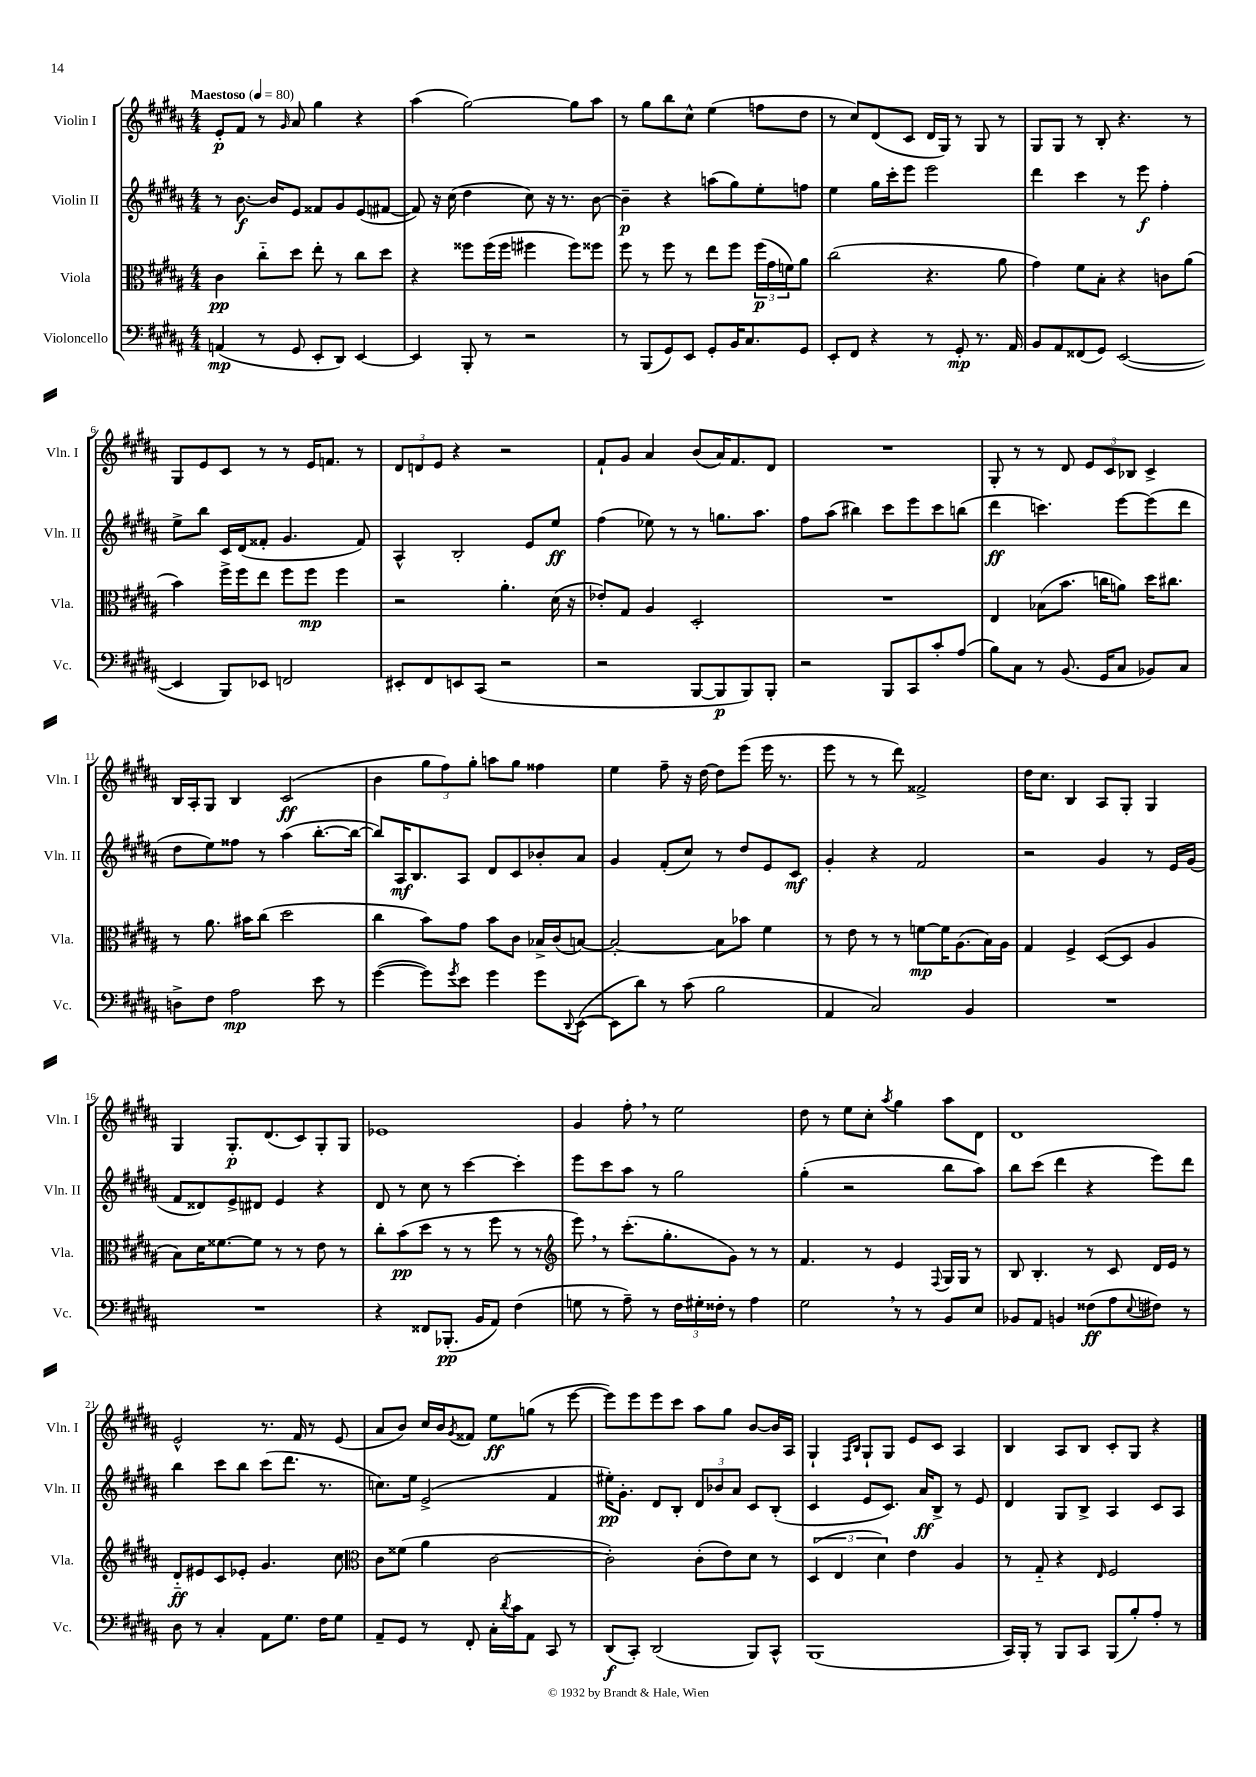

**kern	**kern	**kern	**kern
*staff4	*staff3	*staff2	*staff1
*clefF4	*clefC3	*clefG2	*clefG2
*k[f#c#g#d#a#]	*k[f#c#g#d#a#]	*k[f#c#g#d#a#]	*k[f#c#g#d#a#]
*M4/4	*M4/4	*M4/4	*M4/4
*MM80	*MM80	*MM80	*MM80
(4AA/	4c#\	8r	8e'/L
.	.	[8.b\	8f#/J
8r	8cc#'~\L	.	8r
.	.	16b/]LK	.
.	.	.	16qqg#/
8GG#/	8dd#\J	8e/J	8a#/
8EE'/L	8ee'\	8f##/L	4gg#\
8DD#/J)	8r	8g#/	.
[4EE/	8cc#\L	(8e/	4r
.	8dd#\J	[8f#/J	.
=	=	=	=
4EE/]	4r	8f#/])	(4aa#\
.	.	16r	.
.	.	(16cc#\	.
8BBB'/	8ff##\L	4dd#\	[2gg#\)
8r	(16ff##\L	.	.
.	16ff##\JJ	.	.
2r	4ff#\	8cc#\)	.
.	.	16r	.
.	.	8.r	.
.	8ff#\L)	.	8gg#\]L
.	8ff##\J	[8b\	8aa#\J
=	=	=	=
8r	8ff#\	4b~\]	8r
(8BBB/L	8r	.	8gg#\L
8GG#/)	8ff#\	4r	8bb\
8EE/J	8r	.	8cc#^^\J
8GG#'/L	8ee\L	(8aa\L	(4ee\
16BB/K	8ff#\J	8gg#\)	.
8.C#/	.	.	.
.	(24ff#\LL	8ee'\	8ff\L
.	24g#\	.	.
.	24f\J)	.	.
8GG#/J	8a#\J	8ff\J	8dd#\J
=	=	=	=
8EE'/L	(2cc#\	4ee\	8r
8FF#/J	.	.	8cc#/L)
4r	.	16gg#\LL	(8d#/
.	.	16ccc#'\J	.
.	.	8eee\J	8c#/J
8r	4.r	2eee\	16d#/LL
.	.	.	16G#/JJ)
8GG#'/	.	.	8r
8.r	.	.	8G#/
.	8a#\	.	8r
16AA#/	.	.	.
=	=	=	=
8BB/L	4g#\)	4ddd#\	8G#/L
8AA#/	.	.	8G#/J
(8FF##/	8f#\L	4ccc#\	8r
8GG#/J)	8B'\J	.	8B'/
([2EE/	4r	8r	4.r
.	.	8eee\	.
.	8c\L	4ff#'\	.
.	(8a#\J	.	8r
=	=	=	=
4EE/]	4b\)	8ee^\L	8G#/L
.	.	8bb\J	8e/
8BBB/L)	16ff#^\LL	16c#/LL	8c#/J
.	16ff#\J	(16d#/J	.
8EE-/J	8ee\J	8f##'/J	8r
2FF/	8ff#\L	4.g#/	8r
.	8ff#\J	.	16e/LK
.	.	.	8.f/J
.	4ff#\	.	.
.	.	8f##/)	8r
=	=	=	=
8EE#'/L	2r	4A#^^/	12d#/L
.	.	.	12d/
8FF#/	.	.	.
.	.	.	12e/J
8EE/	.	2B'/	4r
(8CC#/J	.	.	.
2r	4.a#'\	.	2r
.	.	8e/L	.
.	(16d#\	8ee/J	.
.	16r	.	.
=	=	=	=
2r	8e-'/L)	(4ff#\	8f#`/L
.	8G#/J	.	8g#/J
.	4A#/	8ee-\)	4a#/
.	.	8r	.
[8BBB/L	2D#'/	8r	(8b/L
8BBB/]	.	8.gg\L	16a#/K)
.	.	.	8.f#/
8BBB/)	.	.	.
.	.	8.aa#\J	.
8BBB'/J	.	.	8d#/J
=	=	=	=
2r	1r	8ff#\L	1r
.	.	(8aa#\J	.
.	.	4bb#\)	.
8BBB/L	.	8ccc#\L	.
8CC#/	.	8eee\	.
8c#'/	.	8ccc#\	.
(8A#/J	.	(8bb\J	.
=	=	=	=
8B\L)	4E/	4ddd#\	8G#'/
8C#\J	.	.	8r
8r	(8B-\L	4.ccc\)	8r
(8.BB/	8.b\J	.	8d#/
.	.	.	12e/L
16GG#/LK	16cc\LK	.	.
.	.	.	12c#/
8C#/J	8a\J)	[8eee\L	.
.	.	.	12B-/J
8BB-/L)	16dd#\LK	(8eee\]	4c#^/
.	8.cc#\J	.	.
8C#/J	.	8ddd#\J	.
=	=	=	=
8D^\L	8r	8dd#\L	16B/LL
.	.	.	16A#'/J
8F#\J	8.a#\	8ee\)	8G#/J
2A#\	.	8ff##\J	4B/
.	16b#\LK	.	.
.	(8cc#\J	8r	.
.	2dd#\	(4aa#\	(2c#/
8e\	.	[8.bb'\L	.
8r	.	.	.
.	.	16bb\_Jk	.
=	=	=	=
([4g#\	4cc#\	8bb/]L)	4b\
.	.	16A#/K	.
.	.	8.B/	.
8g#\]L)	8b\L)	.	12gg#\L
.	.	.	12ff#\)
8qg#/	.	.	.
8e\J	8g#\J	8A#/J	.
.	.	.	12gg#'\J
4g#\	8b\L	8d#/L	8aa\L
.	8c#\J	8c#/	8gg#\J
8g#\L	16B-^/LL	8b-'/	4ff##\
.	(16c#/J	.	.
8qqDD#/	.	.	.
([8EE\J	[8B/J)	8a#/J	.
=	=	=	=
8EE\]L	2B'/_	4g#/	4ee\
8d#\J)	.	.	.
8r	.	(8f#'/L	8ff#~\
(8c#\	.	8cc#/J)	16r
.	.	.	[16dd#\
2B\	8B\]L	8r	8dd#\]L
.	8b-\J	8dd#/L	(8eee\J
.	4f#\	8e/	16eee\
.	.	.	8.r
.	.	8c#/J	.
=	=	=	=
4AA#/	8r	4g#'/	8eee\
.	8e\	.	8r
2C#/)	8r	4r	8r
.	8r	.	8ddd#\)
.	[8f\L	2f#/	2f##^/
.	16f\]K	.	.
.	(8.A#\	.	.
4BB/	.	.	.
.	16B\L)	.	.
.	16A#\JJ	.	.
=	=	=	=
1r	4G#/	2r	16dd#\LK
.	.	.	8.cc#\J
.	4F#^/	.	4B/
.	([8D#/L	4g#/	8A#/L
.	8D#/]J	.	8G#'/J
.	4A#/	8r	4G#/
.	.	16e/LL	.
.	.	(16g#/JJ	.
=	=	=	=
1r	8B\L)	8f#/L	4G#/
.	16d#\K	8d##/)	.
.	[8.f##\	.	.
.	.	8e^/	8.G#'/L
.	8f##\]J	8d#/J	.
.	.	.	(8.d#/
.	8r	4e/	.
.	8r	.	8c#/)
.	8e\	4r	8G#'/
.	8r	.	8G#/J
=	=	=	=
4r	8cc#'\L	8d#/	1e-
.	(8b\	8r	.
8FF##/L	8dd#\J	8cc#\	.
(8.BBB-'/J	8r	8r	.
.	8r	[4ccc#\	.
16BB/LK	.	.	.
8AA#/J)	8ff#\	.	.
(4F#\	8r	4ccc#'\]	.
.	8r	.	.
=	=	=	=
*	*clefG2	*	*
8G\	8eee\)	8eee\L	4g#/
8r	8r	8ccc#\	.
8A#~\)	(8.ccc#'\L	8aa#\J	8ff#'\
8r	.	8r	8r
.	8.gg#'\	.	.
24F#\LL	.	2gg#\	2ee\
24G#'\	.	.	.
24F##'\JJ	.	.	.
8r	8g#\J)	.	.
4A#\	8r	.	.
.	8r	.	.
=	=	=	=
2G#\	4.f#/	(4gg#'\	8dd#\
.	.	.	8r
.	.	2r	8ee\L
.	8r	.	8cc#'\J
.	.	.	8qaa#/
8r	4e/	.	4gg#\
8r	.	.	.
.	8qqF#/	.	.
8BB/L	16G#/LL	8bb\L	8aa#\L
.	16G#/JJ	.	.
8E/J	8r	8aa#\J)	8d#\J
=	=	=	=
8BB-/L	8B/	8bb\L	1d#
8AA#/J	4.B'/	(8ccc#\J	.
4BB/	.	4ddd#\	.
(8F##\L	8r	4r	.
8A#\	8c#/	.	.
8qqE/	.	.	.
8F#\J)	16d#/LL	8eee\L)	.
.	16e/JJ	.	.
8r	8r	8ddd#\J	.
=	=	=	=
8D#\	8d#'~/L	4bb\	2e^^/
8r	8e#/	.	.
4C#'/	8c#/	8ccc#\L	.
.	8e-'/J	8bb\J	.
8AA#\L	4.g#/	(8ccc#\L	8.r
8.G#\J	.	8.ddd#\J	.
.	.	.	16f#/
.	.	.	8r
16F#\LK	.	8.r	.
8G#\J	8cc#\	.	(8e/
=	=	=	=
*	*clefC3	*	*
8AA#~/L	8c#\L	8.cc\L)	8a#/L
8GG#/J	(8f##\J	.	8b/J)
.	.	16ee\Jk	.
8r	4a#\	(2e^/	16cc#/LL
.	.	.	16b/J
.	.	.	8qg#/
8FF#'/	.	.	8f##/J
16C#'\LL	[2c#\	.	8ee\L
8qd#/	.	.	.
16c#\J	.	.	.
8AA#\J	.	.	(8gg\J
8CC#/	.	4f#/	8r
8r	.	.	[8eee\
=	=	=	=
(8DD#/L	2c#'\])	16ee#'\LK)	8eee\]L)
.	.	8.g#'\J	.
8CC#'/J)	.	.	8eee\
(2DD#/	.	8d#/L	8eee\
.	.	8B'/J	8ccc#\J
.	(8c#'\L	12d#/L	8aa#\L
.	.	12b-/	.
.	8e\)	.	8gg#\J
.	.	12a#/J	.
8BBB/L)	8d#\J	8c#/L	[8b/L
8CC#^^/J	8r	(8B'/J	16b/]L
.	.	.	16A#/JJ
=	=	=	=
(1BBB	(6D#/	4c#/	4G#`/
.	6E/	.	.
.	.	.	16qqF#/LL
.	.	.	16qqB/JJ
.	.	8e/L	8G#`/L
.	6d#\)	.	.
.	.	8.c#/J)	8G#/J
.	4e\	.	8e/L
.	.	16a#/LK	.
.	.	8B^/J	8c#/J
.	4A#/	8r	4A#/
.	.	8e/	.
=	=	=	=
16CC#/LL)	8r	4d#/	4B/
16BBB'/JJ	.	.	.
8r	8G#'~/	.	.
8BBB/L	4r	8G#/L	8A#/L
8CC#/J	.	8B^/J	8B/J
.	16qqE/	.	.
(8BBB/L	2F#/	4A#/	8c#'/L
8B'/)	.	.	8G#/J
8A#'/J	.	8c#/L	4r
8r	.	8A#/J	.
==	==	==	==
*-	*-	*-	*-
